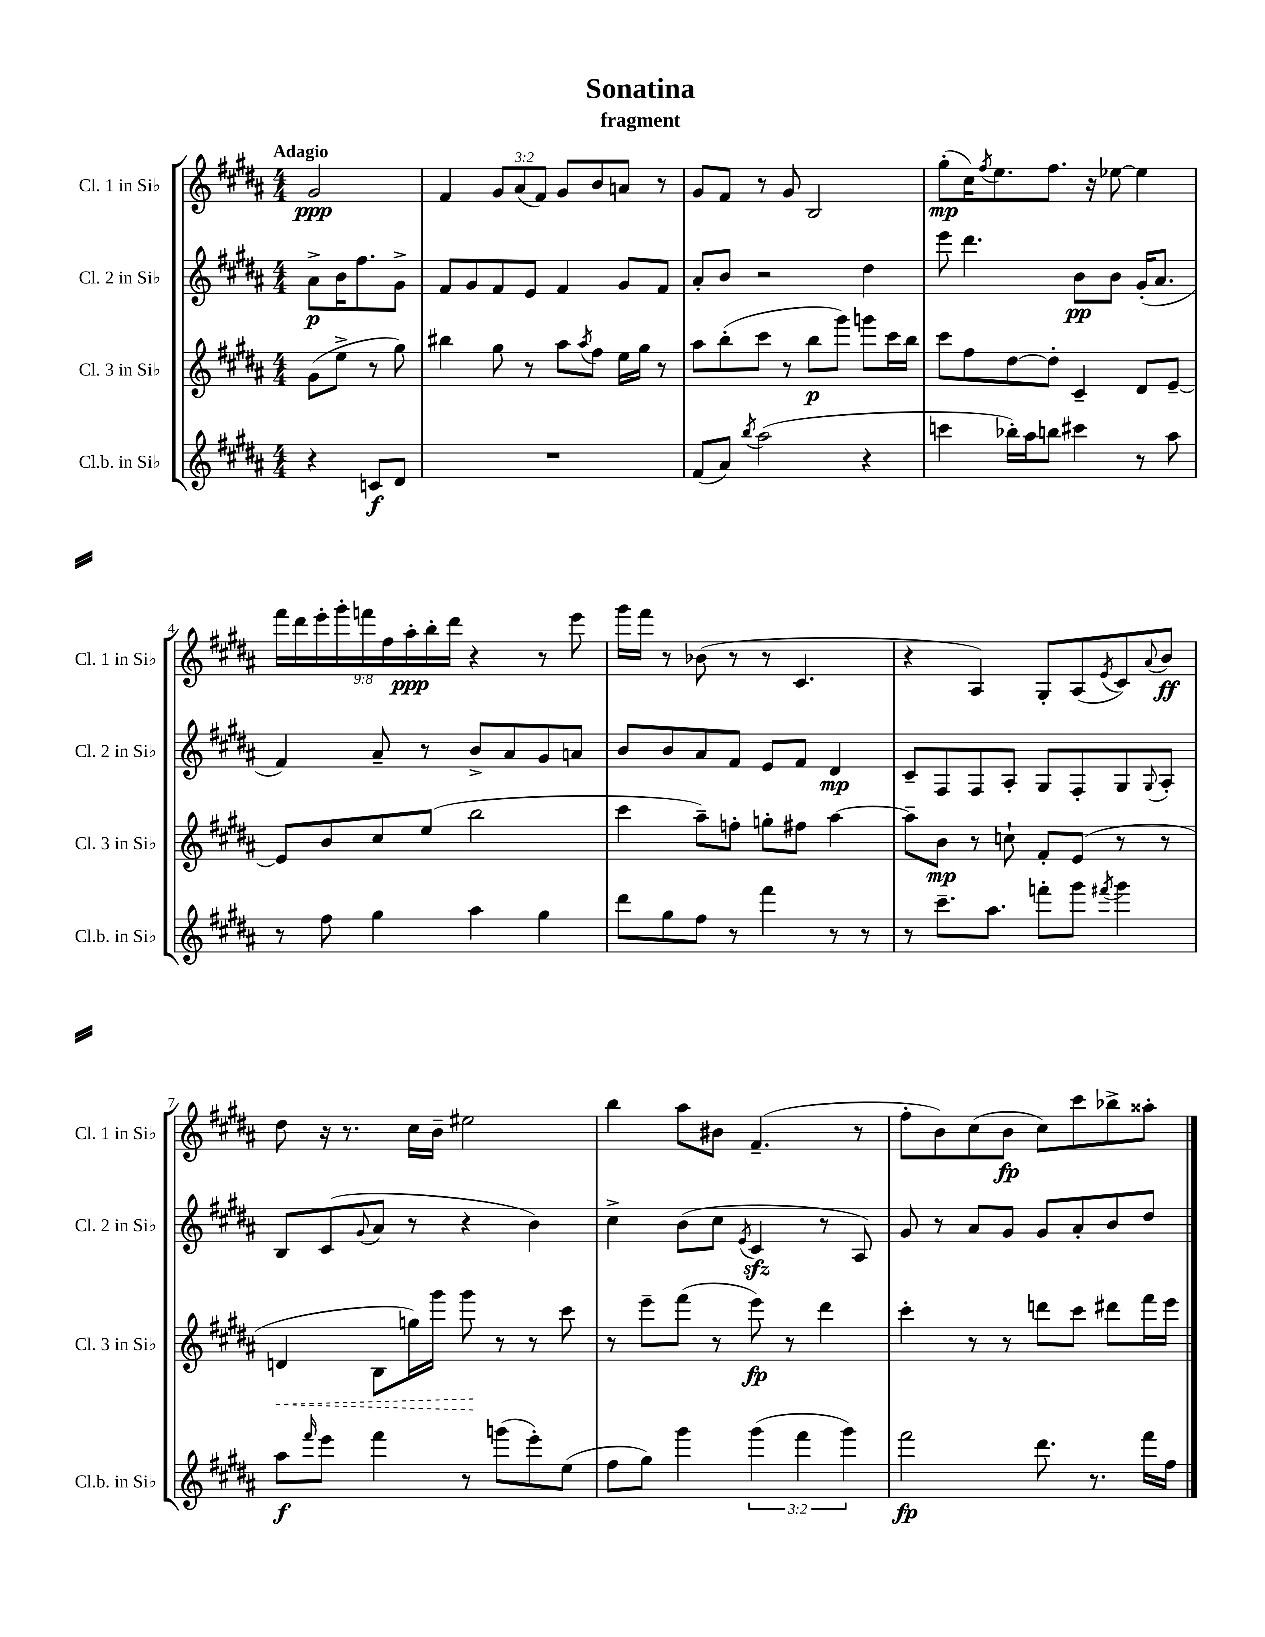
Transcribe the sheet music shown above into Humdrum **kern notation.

**kern	**dynam	**kern	**dynam	**kern	**dynam	**kern	**dynam
*part4	*part4	*part3	*part3	*part2	*part2	*part1	*part1
*staff4	*staff4	*staff3	*staff3	*staff2	*staff2	*staff1	*staff1
*I"Cl.b. in Si♭	*	*I"Cl. 3 in Si♭	*	*I"Cl. 2 in Si♭	*	*I"Cl. 1 in Si♭	*
*I'Cl.b. in Si♭	*	*I'Cl. 3 in Si♭	*	*I'Cl. 2 in Si♭	*	*I'Cl. 1 in Si♭	*
*clefG2	*	*clefG2	*	*clefG2	*	*clefG2	*
*k[f#c#g#d#a#]	*	*k[f#c#g#d#a#]	*	*k[f#c#g#d#a#]	*	*k[f#c#g#d#a#]	*
*M4/4	*	*M4/4	*	*M4/4	*	*M4/4	*
=	=	=	=	=	=	=	=
!	!	!	!	!	!	!LO:TX:a:B:t=Adagio	!
4r	.	(8g#\L	.	8a#^\L	p	2g#/	ppp
.	.	8ee^\J	.	16b\K	.	.	.
.	.	.	.	8.ff#\	.	.	.
8cn/L	f	8r	.	.	.	.	.
8d#/J	.	8gg#\)	.	8g#^\J	.	.	.
=1	=1	=1	=1	=1	=1	=1	=1
1r	.	4bb#X\	.	8f#/L	.	4f#/	.
.	.	.	.	8g#/	.	.	.
.	.	8gg#\	.	8f#/	.	12g#/L	.
.	.	.	.	.	.	(12a#/	.
.	.	8r	.	8e/J	.	.	.
.	.	.	.	.	.	12f#/J)	.
.	.	8aa#\L	.	4f#/	.	8g#/L	.
.	.	8qaa#/	.	.	.	.	.
.	.	8ff#\J	.	.	.	8b/	.
.	.	16ee\LL	.	8g#/L	.	8an/J	.
.	.	16gg#\JJ	.	.	.	.	.
.	.	8r	.	8f#/J	.	8r	.
=2	=2	=2	=2	=2	=2	=2	=2
(8f#/L	.	8aa#\L	.	8a#'/L	.	8g#/L	.
8a#/J)	.	(8bb'\	.	8b/J	.	8f#/J	.
8qbb/	.	.	.	.	.	.	.
(2aa#\	.	8ccc#\J	.	2r	.	8r	.
.	.	8r	.	.	.	8g#/	.
.	.	8bb\L	p	.	.	2B/	.
.	.	8ggg#\J)	.	.	.	.	.
4r	.	8gggn\L	.	4dd#\	.	.	.
.	.	16ccc#\L	.	.	.	.	.
.	.	16bb\JJ	.	.	.	.	.
=3	=3	=3	=3	=3	=3	=3	=3
4cccn\	.	8ccc#\L	.	8eee\	.	(8gg#'\L	mp
.	.	8ff#\	.	4.ddd#\	.	16cc#\K)	.
.	.	.	.	.	.	8qff#/	.
.	.	.	.	.	.	8.ee\	.
16bb-X'\LL)	.	[8dd#\	.	.	.	.	.
16aa#\J	.	.	.	.	.	.	.
8bbn\J	.	8dd#'\J]	.	.	.	8.ff#\J	.
4ccc#X\	.	4c#~/	.	8b\L	pp	.	.
.	.	.	.	.	.	16r	.
.	.	.	.	8b\J	.	[8ee-X\	.
8r	.	8d#/L	.	(16g#'/KL	.	4ee-\]	.
.	.	.	.	8.a#/J	.	.	.
8aa#\	.	[8e~/J	.	.	.	.	.
!!LO:LB:g=z
=4	=4	=4	=4	=4	=4	=4	=4
8r	.	8e/L]	.	4f#/)	.	18fff#\LL	.
.	.	.	.	.	.	18ddd#\	.
.	.	.	.	.	.	18eee'\	.
8ff#\	.	8b/	.	.	.	.	.
.	.	.	.	.	.	18ggg#'\	.
.	.	.	.	.	.	18fffn\	.
4gg#\	.	8cc#/	.	8a#~/	.	.	.
.	.	.	.	.	.	18ff#\	.
.	.	.	.	.	.	18aa#'\	ppp
.	.	(8ee/J	.	8r	.	.	.
.	.	.	.	.	.	18bb'\	.
.	.	.	.	.	.	18ddd#\JJ	.
4aa#\	.	2bb\	.	8b^/L	.	4r	.
.	.	.	.	8a#/	.	.	.
4gg#\	.	.	.	8g#/	.	8r	.
.	.	.	.	8an/J	.	8eee\	.
=5	=5	=5	=5	=5	=5	=5	=5
8ddd#\L	.	4ccc#\	.	8b/L	.	16ggg#\LL	.
.	.	.	.	.	.	16fff#\JJ	.
8gg#\	.	.	.	8b/	.	8r	.
8ff#\J	.	8aa#~\L)	.	8a#/	.	(8b-X\	.
8r	.	8ffn'\J	.	8f#/J	.	8r	.
4fff#\	.	8ggn'\L	.	8e/L	.	8r	.
.	.	8ff#X\J	.	8f#/J	.	4.c#/	.
8r	.	[4aa#\	.	4d#/	mp	.	.
8r	.	.	.	.	.	.	.
=6	=6	=6	=6	=6	=6	=6	=6
8r	.	8aa#~\L]	.	8c#~/L	.	4r	.
8.ccc#~\L	.	8b\J	mp	8F#/	.	.	.
.	.	8r	.	8F#/	.	4A#/)	.
8.aa#\J	.	.	.	.	.	.	.
.	.	8ccn`\	.	8A#'/J	.	.	.
8fffn'\L	.	8f#'/L	.	8G#/L	.	8G#'/L	.
8ggg#\J	.	(8e/J	.	8F#'/	.	(8A#/	.
8qfff#X/	.	.	.	.	.	8qe/	.
4ggg#\	.	8r	.	8G#/	.	8c#/)	.
.	.	.	.	8qqG#/	.	8qqa#/	.
.	.	8r	.	8A#'/J	.	8b/J	ff
!!LO:LB:g=z
=7	=7	=7	=7	=7	=7	=7	=7
!	!	!	!LO:HP:b	!	!	!	!
8aa#\L	f	4dn/	<	8B/L	.	8dd#\	.
16qqfff#/	.	.	.	.	.	.	.
8eee\J	.	.	.	(8c#/	.	16r	.
.	.	.	.	.	.	8.r	.
.	.	.	.	8qqg#/	.	.	.
4fff#\	.	8B\L	.	8a#/J	.	.	.
.	.	16ggn\L)	.	8r	.	16cc#\LL	.
.	.	16ggg#\JJ	.	.	.	16b~\JJ	.
8r	.	8ggg#\	.	4r	.	2ee#X\	.
(8gggn\L	.	8r	[	.	.	.	.
8eee'\)	.	8r	.	4b\)	.	.	.
(8ee\J	.	8ccc#\	.	.	.	.	.
=8	=8	=8	=8	=8	=8	=8	=8
8ff#\L	.	8r	.	4cc#^\	.	4bb\	.
8gg#\J)	.	8eee~\L	.	.	.	.	.
4ggg#\	.	(8fff#\J	.	(8b\L	.	8aa#\L	.
.	.	8r	.	8cc#\J	.	8b#X\J	.
.	.	.	.	8qe/	.	.	.
(6ggg#\	.	8eee\)	fp	4c#zz/	.	(4.f#~/	.
.	.	8r	.	.	.	.	.
6fff#\	.	.	.	.	.	.	.
.	.	4ddd#\	.	8r	.	.	.
6ggg#\)	.	.	.	.	.	.	.
.	.	.	.	8A#/)	.	8r	.
=9	=9	=9	=9	=9	=9	=9	=9
2fff#\	fp	4ccc#'\	.	8g#/	.	8ff#'\L	.
.	.	.	.	8r	.	8b\)	.
.	.	8r	.	8a#/L	.	(8cc#\	.
.	.	8r	.	8g#/J	.	8b\J	fp
8.ddd#\	.	8dddn\L	.	8g#/L	.	8cc#\L)	.
.	.	8ccc#\J	.	8a#'/	.	8ccc#\	.
8.r	.	.	.	.	.	.	.
.	.	8ddd#X\L	.	8b/	.	8bb-X^\	.
16fff#\LL	.	16fff#\L	.	8dd#/J	.	8aa##X'\J	.
16ff#\JJ	.	16eee\JJ	.	.	.	.	.
==	==	==	==	==	==	==	==
*-	*-	*-	*-	*-	*-	*-	*-
